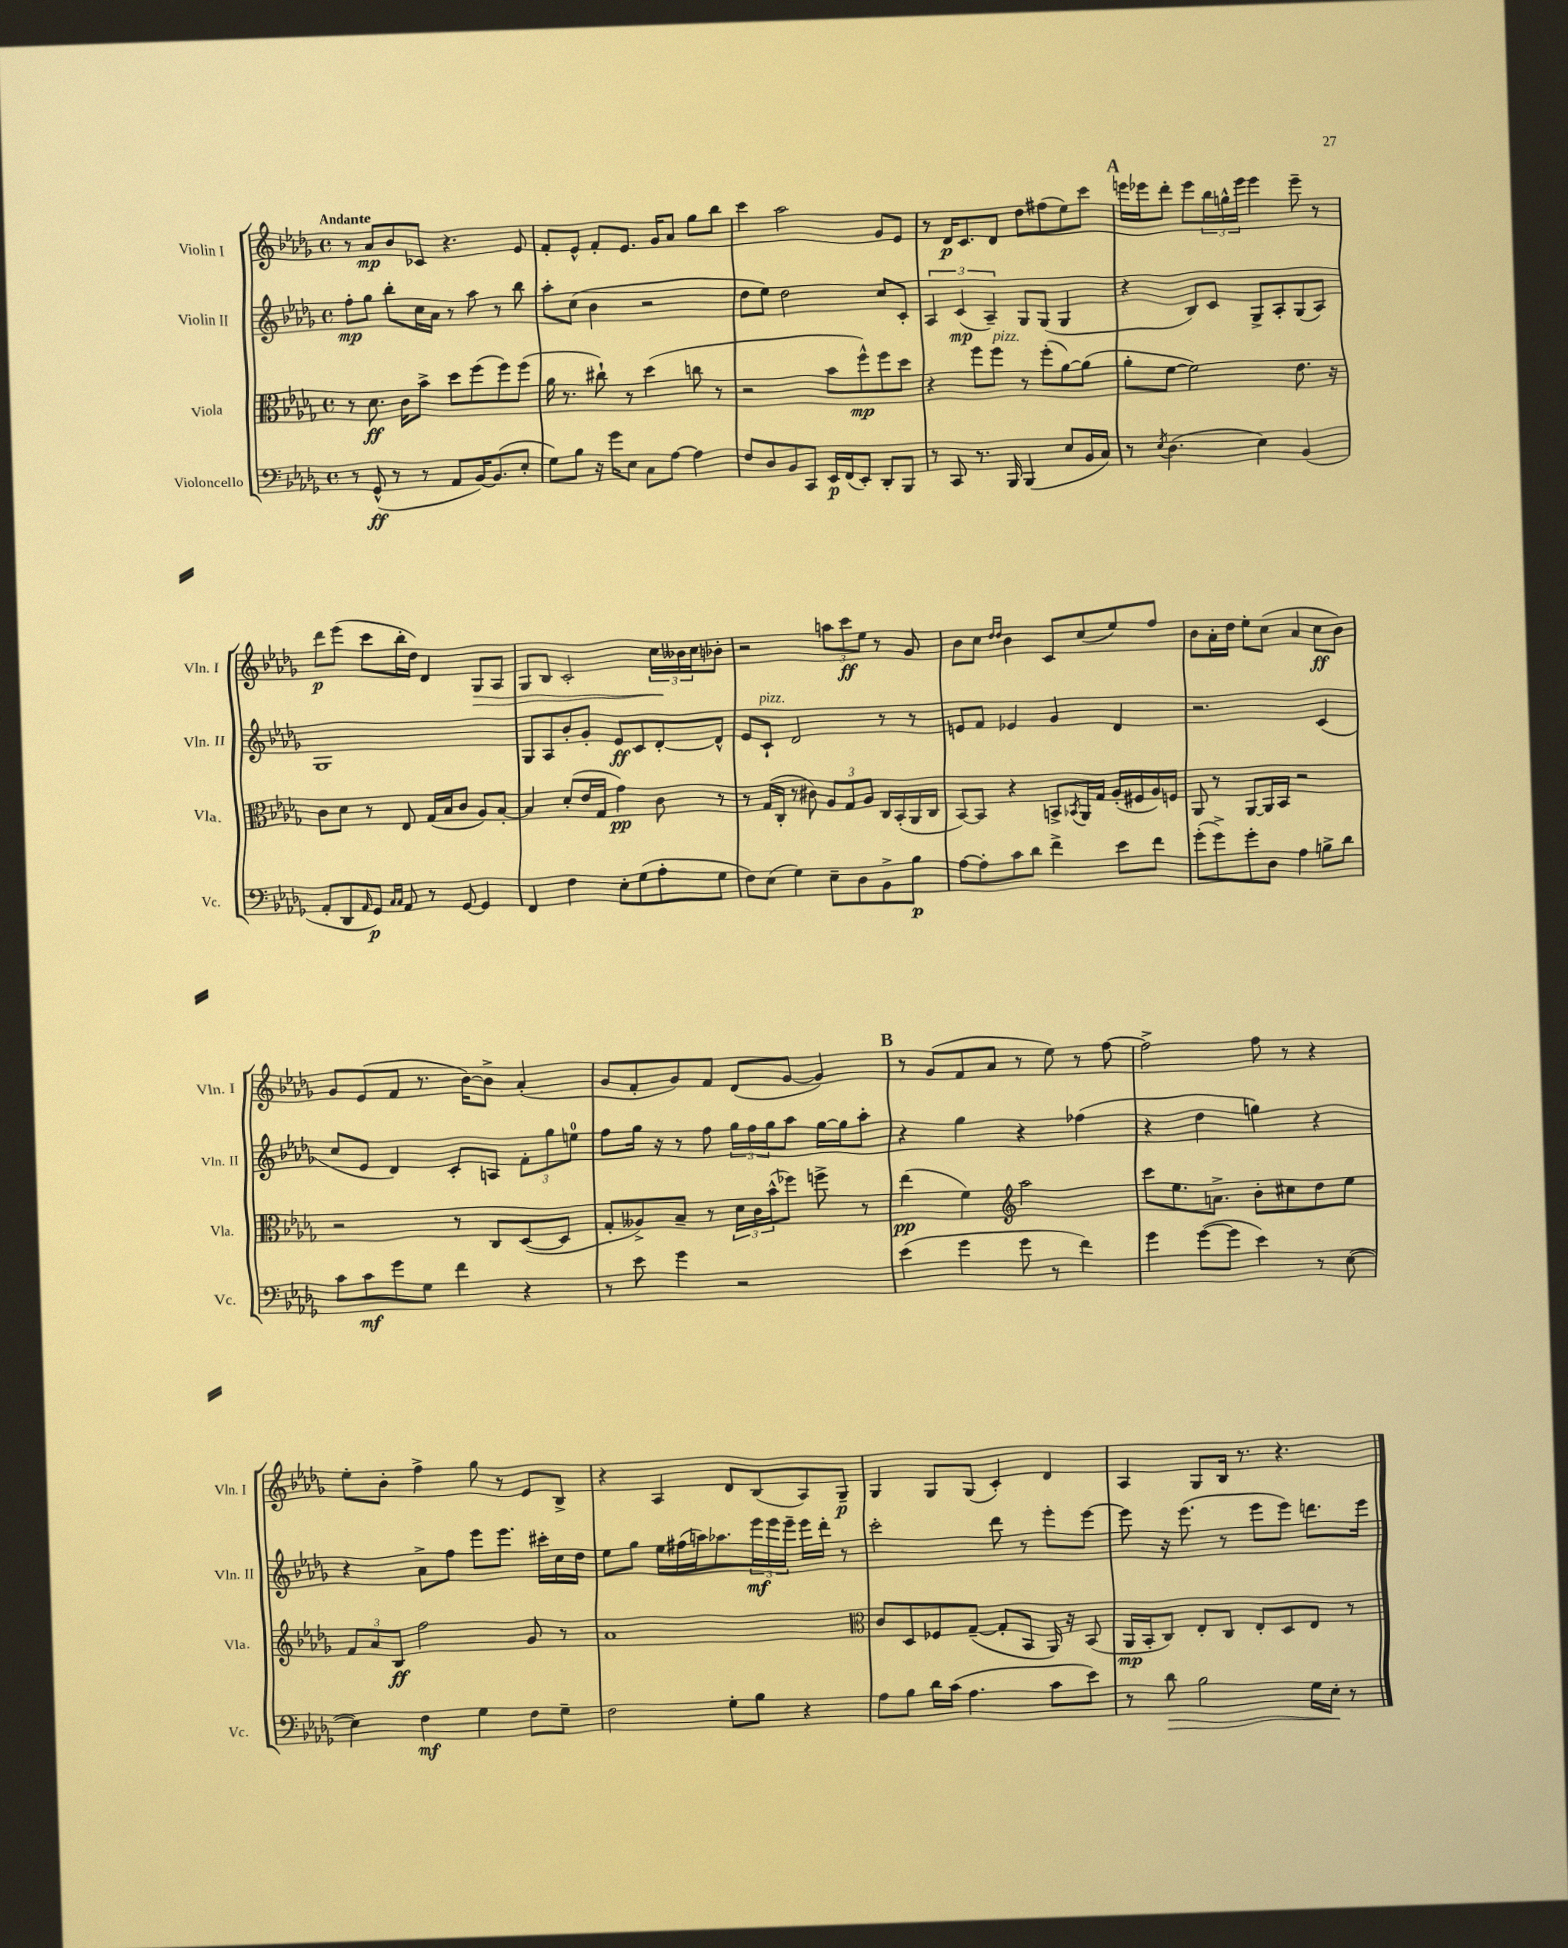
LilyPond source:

<<
\new StaffGroup <<
\new Staff = "s0" \with { instrumentName = "Violin I" shortInstrumentName = "Vln. I" } {
    \clef treble \key des \major \defaultTimeSignature \time 4/4 \tempo "Andante"
    r8 aes'8\mp bes'8 ces'8 r4. ees'8 |
    f'8-. ees'8-^ f'8-. ees'8. ges'16 aes'8 ges''8 bes''8 |
    c'''4 aes''2 ges'8 ees'8 |
    r8 des'16\p c'8. des'8 des''8 fis''8( ees''8) c'''8 |
    \mark \markup { \bold "A" } e'''16 ees'''16 des'''8-. ees'''8 \tuplet 3/2 { bes''16 g''16-^ ees'''16 } ees'''4 ees'''8-- r8 |
    des'''8\p ees'''8( c'''8 bes''16-. des''16) des'4 ges8\> aes8 |
    ges8 bes8 c'2-. \tuplet 3/2 { c''16\! beses'16 c''16 } bes'8-. |
    r2 \tuplet 3/2 { a''8 c'''8\ff ees''8 } r8 ges'8 |
    bes'8 c''8 \grace { des''16 des''16 } bes'4 c'8 c''8( ees''8) f''8 |
    bes'8 aes'16-. des''16 ees''8-. c''8( aes'4 c''8\ff bes'8) |
    ges'8 ees'8( f'8 r8. bes'16~) bes'8-> aes'4-.( |
    ges'8 f'8-. ges'8) f'8 des'8( ges'8~ ges'4) |
    \mark \markup { \bold "B" } r8 ges'8( f'8 aes'8 r8 ees''8) r8 f''8~ |
    f''2-> f''8 r8 r4 |
    ees''8-. bes'8-. f''4-> ges''8 r8 ees'8 bes8-> |
    r4 aes4 des'8 bes8( aes8) ges8--\p |
    ges4 ges8 ges8( c'4-.) des'4 |
    aes4 ges8 bes16 r8. r4. \bar "|." |
}
\new Staff = "s1" \with { instrumentName = "Violin II" shortInstrumentName = "Vln. II" } {
    \clef treble \key des \major \defaultTimeSignature \time 4/4
    f''8-.\mp ges''8 bes''8-. c''16 aes'16 r8 aes''8 r8 bes''8 |
    aes''8-. c''8( bes'4 r2 |
    des''8 ees''8) des''2 c''8 c'8-. |
    \tuplet 3/2 { aes4 c'4\mp( aes4--) } ges8 ges8( ges4 |
    \mark \markup { \bold "A" } r4 bes8) c'8 ges8-> aes8-. ges8( aes8) |
    ges1 |
    ges8 aes8 bes'8-. ges'8-. ees'8\ff c'8 des'8~-. des'8-^ |
    ees'8 c'8-!^\markup { \italic "pizz." } des'2 r8 r8 |
    e'8 f'8 ees'4 ges'4 des'4 |
    r2. c'4( |
    c''8 ees'8 des'4) c'8-. a8 \tuplet 3/2 { f'8-. ges''8 e''8-0 } |
    f''8 ges''16 r16 r8 f''8 \tuplet 3/2 { ges''16 f''16 ges''16 } aes''8 ges''16~ ges''16 aes''8-. |
    \mark \markup { \bold "B" } r4 ges''4 r4 fes''4( |
    r4 des''4 g''4) r4 |
    r4 aes'8-> f''8 ees'''8 ees'''8. cis'''16-. c''16 des''16 |
    ees''8 ges''8 ees''16 fis''16( a''16) aes''8. \tuplet 3/2 { ees'''16\mf ees'''16 ees'''16-- } ees'''16 des'''16-. r8 |
    c'''2-. des'''8 r8 ees'''8-. ees'''8~ |
    ees'''8 r16 ees'''8.( r8 ees'''8 ees'''8) d'''8. ees'''16 \bar "|." |
}
\new Staff = "s2" \with { instrumentName = "Viola" shortInstrumentName = "Vla." } {
    \clef alto \key des \major \defaultTimeSignature \time 4/4
    r8 des'8.\ff c'16 bes'8-> des''8 f''8( f''8) f''8( |
    aes'16 r8. cis''8-!) r8 des''4( c''8 r8 |
    r2 bes'8 f''8-^\mp) f''8 des''8 |
    r4 f''8 f''8^\markup { \italic "pizz." } r8 f''8-.( aes'8~) aes'8( |
    \mark \markup { \bold "A" } aes'8-. f'8~ f'2) ees'8. r16 |
    c'8 des'8 r8 ees8 ges16( bes16 c'8 aes8) bes8~-. |
    bes4 des'8-.( ees'16 ges16 ges'4\pp) c'8 r8 |
    r8 ges16( c16-. r8 cis'8) \tuplet 3/2 { aes8 ges8 aes8 } c16 bes,16-.( aes,16 c16 |
    bes,8~) bes,8 r4 b,8-> \acciaccatura { bes,8 } aes,16 ges16 aes16-.( fis16 aes16) f16 |
    aes,8 r8 aes,8~ aes,16 bes,16 r2 |
    r2 r8 c8 des8~( des8 |
    ges8-. aeses8->) bes8-- r8 \tuplet 3/2 { des'16 c'16 bes'16-^( } fes''8) f''8-> r8 |
    \mark \markup { \bold "B" } ees''4\pp( f'4) \clef treble aes''2 |
    c'''8 ees''8. a'8.-> bes'8-. cis''8 des''8 ees''8 |
    \tuplet 3/2 { f'8 aes'8 bes8\ff } f''2 ges'8 r8 |
    aes'1 |
    \clef alto c'8 des8 fes8 ges8~--( ges8-. bes,8 aes,16) r16 bes,8( |
    aes,16\mp bes,16-. c8) ees8-. c8 ees8-. des8 ees8 r8 \bar "|." |
}
\new Staff = "s3" \with { instrumentName = "Violoncello" shortInstrumentName = "Vc." } {
    \clef bass \key des \major \defaultTimeSignature \time 4/4
    r8 ges,8-^\ff( r8 r8 aes,8 bes,16~) bes,8.( ees8-. |
    ges8) bes8 r16 ges'16 ees8 c8 aes8~ aes4 |
    f8 des8 bes,8 c,8 ees,16\p f,16( ees,8-.) des,8-. bes,,8 |
    r8 c,8 r8. bes,,16 bes,,4( ees8 bes,16 c16) |
    \mark \markup { \bold "A" } r8 \acciaccatura { ees8 } des4.( ees4) bes,4( |
    aes,8-. des,8 \grace { aes,16 } ges,8\p) \grace { c16 c16 } aes,8 r8 ges,8~ ges,4 |
    f,4 f4 ees8-. ges8( aes8-. ges8 |
    f8) ees8( ges4) ees8-- des8 bes,8-> bes8\p |
    aes8~ aes8-. c'8 des'8 f'4-> ees'8 f'8 |
    ges'8-.( ges'8->) ges'8-. des8 aes4 b8-> des'8 |
    c'8 c'8\mf ges'8 ges8 f'4 r4 |
    r8 ees'8 ges'4 r2 |
    \mark \markup { \bold "B" } ees'4( ges'4 ges'8 r8 f'4) |
    ges'4 ges'8~( ges'8 ees'4) r8 ees8~( |
    ees4) f4\mf ges4 f8 ges8-- |
    f2 ges8-. bes8 r4 |
    aes8 bes8 des'16 c'16( aes4. c'8 ees'8) |
    r8 des'8\> bes2 ges16 ees16-.\! r8 \bar "|." |
}
>>
>>
\layout { \context { \Score \remove "Bar_number_engraver" } }
